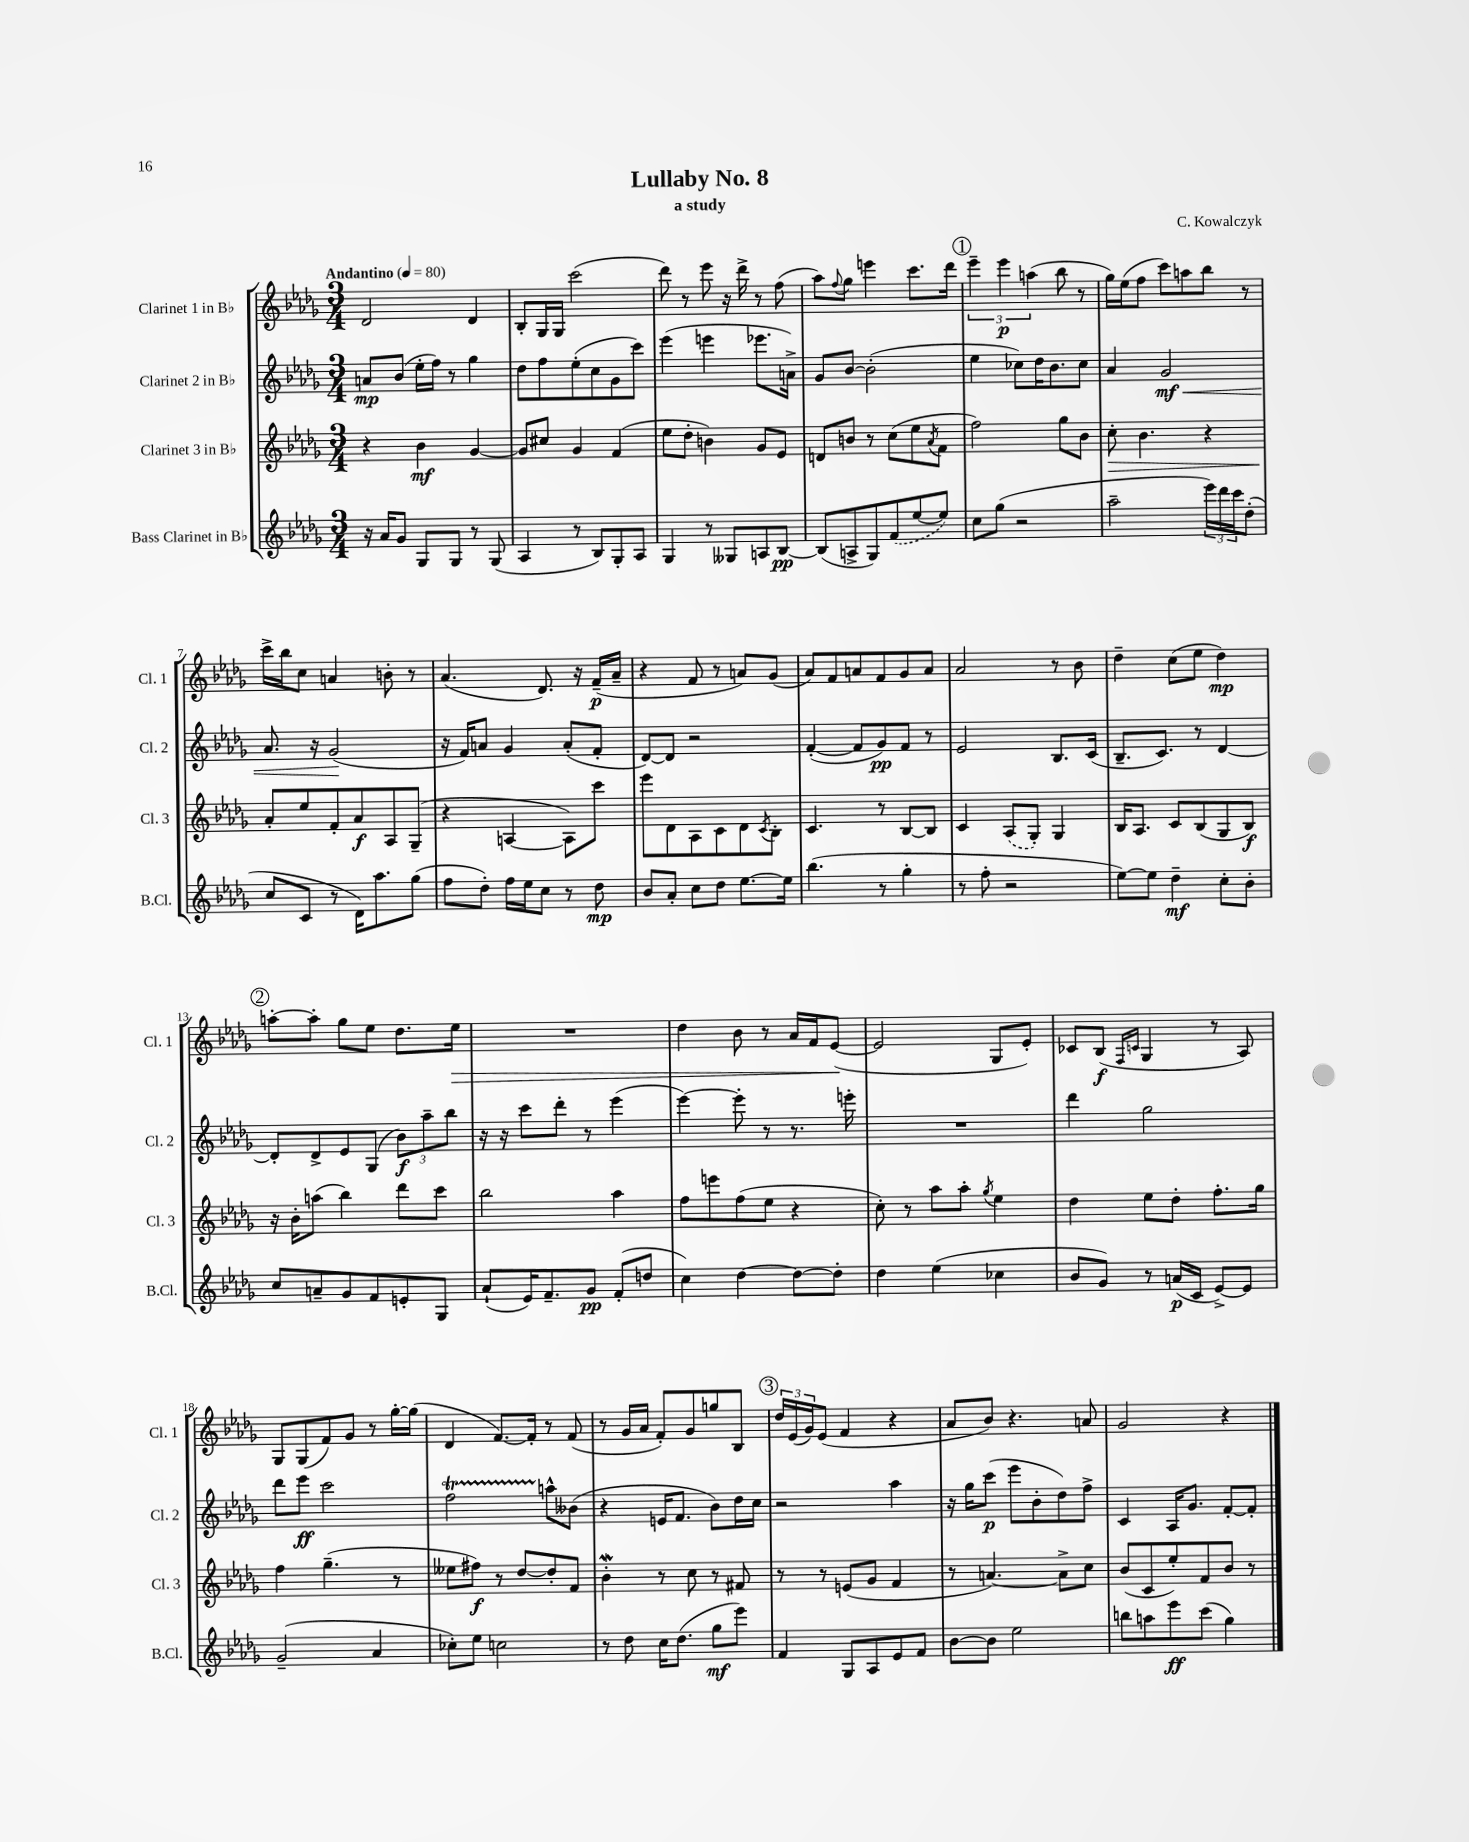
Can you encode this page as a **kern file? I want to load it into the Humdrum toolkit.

**kern	**kern	**kern	**kern
*staff4	*staff3	*staff2	*staff1
*clefG2	*clefG2	*clefG2	*clefG2
*k[b-e-a-d-g-]	*k[b-e-a-d-g-]	*k[b-e-a-d-g-]	*k[b-e-a-d-g-]
*M3/4	*M3/4	*M3/4	*M3/4
*MM80	*MM80	*MM80	*MM80
16r	4r	8a	2d-
16a-	.	.	.
8g-	.	(8b-	.
8G-	4b-	16ee-'	.
.	.	16ff)	.
8G-	.	8r	.
8r	[4g-	4gg-	4d-
(8G-	.	.	.
=	=	=	=
4A-	8g-]	8dd-	8B-'
.	8cc#	8ff	16G-
.	.	.	16G-
8r	4g-	(8ee-'	(2ccc
8B-)	.	8cc	.
8G-'	(4f	8g-	.
8A-	.	8ccc)	.
=	=	=	=
4G-	8ee-	(4eee-	8ddd-)
.	8dd-'	.	8r
8r	4b)	4eee	8eee-
8G--	.	.	16r
.	.	.	16ddd-^
8A	8g-	8.eee-	8r
[8B-	8e-	.	(8ff
.	.	16a^)	.
=	=	=	=
(8B-]	8d	8g-	8aa-)
.	.	.	8qqff
8A^	8b	[8b-	8gg-
8G-)	8r	(2b-']	4eee
(8f	(8cc	.	.
[8ee-	8ee-	.	8.ccc
.	8qa-	.	.
8ee-])	8f	.	.
.	.	.	16ddd-
=	=	=	=
8cc	2ff)	4ee-	6eee-~
(8gg-	.	.	.
.	.	.	6eee-
2r	.	8cc-)	.
.	.	.	(6aa
.	.	16dd-	.
.	.	8.b-	.
.	8gg-	.	8bb-
.	8b-	8cc-	8r
=	=	=	=
2aa-~	8cc'	4a-	16gg-)
.	.	.	(16ee-
.	4.b-	.	8ff
.	.	2g-	8ccc)
.	.	.	8aa
24eee-)	4r	.	8bb-
24ddd-	.	.	.
24ccc	.	.	.
(8dd-'	.	.	8r
=	=	=	=
8cc	8a-'	8.a-	16ccc^
.	.	.	16bb-
8c	8ee-	.	8cc
.	.	16r	.
8r	8f'	(2g-	4a
16d-)	8a-	.	.
8.aa-	.	.	.
.	8A-	.	8b'
(8gg-	(8G-~	.	8r
=	=	=	=
8ff	4r	16r	(4.a-
.	.	16f)	.
8dd-')	.	8a	.
16ff	[4A	4g-	.
16ee-	.	.	.
8cc	.	.	8.d-)
8r	8A])	(8a'	.
.	.	.	16r
8dd-	8ccc	8f'	(16f~
.	.	.	16a-~
=	=	=	=
8b-	8eee-	[8d-)	4r
8a-'	8d-	8d-]	.
8cc	8A-	2r	8f
8dd-	8c	.	8r
[8.ee-	8d-	.	8a)
.	8qc	.	.
.	8B-'	.	(8g-
16ee-]	.	.	.
=	=	=	=
(4.bb-	4.c	([4f'	8a-)
.	.	.	8f
.	.	8f]	8a
8r	8r	8g-)	8f
4gg-'	[8B-	8f	8g-
.	8B-]	8r	8a
=	=	=	=
8r	4c	2e-	2a-
8ff'	.	.	.
2r	(8A-	.	.
.	8G-')	.	.
.	4G-	8.B-	8r
.	.	.	8b-
.	.	(16c	.
=	=	=	=
[8ee-)	16B-	8.B-~	4dd-~
.	8.A-	.	.
8ee-]	.	.	.
.	.	8.c)	.
4dd-~	8c	.	(8cc
.	(8B-	8r	8ee-
8cc'	8G-	[4d-	4dd-)
8b-'	8B-)	.	.
=	=	=	=
8cc	16r	8d-']	[8aa'
.	16b-'	.	.
8a~	(8aa	8d-^	8aa']
8g-	4bb-)	8e-	8gg-
8f	.	(8G-	8ee-
8e'	8ddd-	12b-)	8.dd-
.	.	12aa-~	.
8G-	8ccc	.	.
.	.	12bb-	.
.	.	.	16ee-
=	=	=	=
(8a-`	2bb-	16r	2.r
.	.	16r	.
16e-)	.	8ccc	.
8.f~	.	.	.
.	.	8ddd-'	.
8g-	.	8r	.
(8f'	4aa-	(4eee-	.
8dd	.	.	.
=	=	=	=
4cc)	8ff	[4eee-)	4dd-
.	8eee	.	.
[4dd-	(8ff	8eee-']	8b-
.	8ee-	8r	8r
8dd-_	4r	8.r	16a-
.	.	.	16f
8dd-']	.	.	([8e-
.	.	16eee'	.
=	=	=	=
4dd-	8cc')	2.r	2e-]
.	8r	.	.
(4ee-	8aa-	.	.
.	8aa-'	.	.
.	8qgg-	.	.
4cc-	4ee-	.	8G-
.	.	.	8e-')
=	=	=	=
8b-	4dd-	4ddd-	8c-
8g-)	.	.	(8B-
.	.	.	16qqF
.	.	.	16qqc
8r	8ee-	2gg-	4G-
(16a	8dd-'	.	.
16c	.	.	.
[8e-^)	8.ff'	.	8r
8e-]	.	.	8A-)
.	16gg-	.	.
=	=	=	=
(2g-~	4ff	8ddd-	8G-
.	.	8eee-	(8G-
.	(4.gg-~	2ccc	8f)
.	.	.	8g-
4a-	.	.	8r
.	8r	.	[16gg-'
.	.	.	(16gg-]
=	=	=	=
8cc-')	8ee--	2ff	4d-
8ee-	8ff#)	.	.
2cc	8r	.	[8.f)
.	[8dd-	.	.
.	.	.	16f']
.	8dd-']	8aa^^	8r
.	8f	(8b--	(8f
=	=	=	=
8r	4b-'	4r	8r
8dd-	.	.	16g-
.	.	.	16a-
16cc	8r	16e	8f')
(8.dd-	.	8.f	.
.	8cc	.	8g-
8gg-	8r	8b-)	8gg
8eee-)	8f#	16dd-	8B-
.	.	16cc	.
=	=	=	=
4f	8r	2r	24dd-
.	.	.	(24e-
.	.	.	24g-)
.	8r	.	(8e-
8G-	(8e	.	4f
8A-	8g-	.	.
8e-	4f	4aa-	4r
8f	.	.	.
=	=	=	=
[8b-	8r	16r	8a-
.	.	16gg-	.
8b-]	[4.a)	(8ccc	8b-)
2ee-	.	8eee-	4.r
.	.	8b-'	.
.	8a^]	8dd-)	.
.	8cc	8ff^	8a
=	=	=	=
8bb	(8b-	4c	2g-
8aa	8c	.	.
8eee-	8ee-')	16A-	.
.	.	8.g-	.
(8ccc	8f	.	.
4gg-)	8b-	[8f'	4r
.	8r	8f']	.
==	==	==	==
*-	*-	*-	*-
